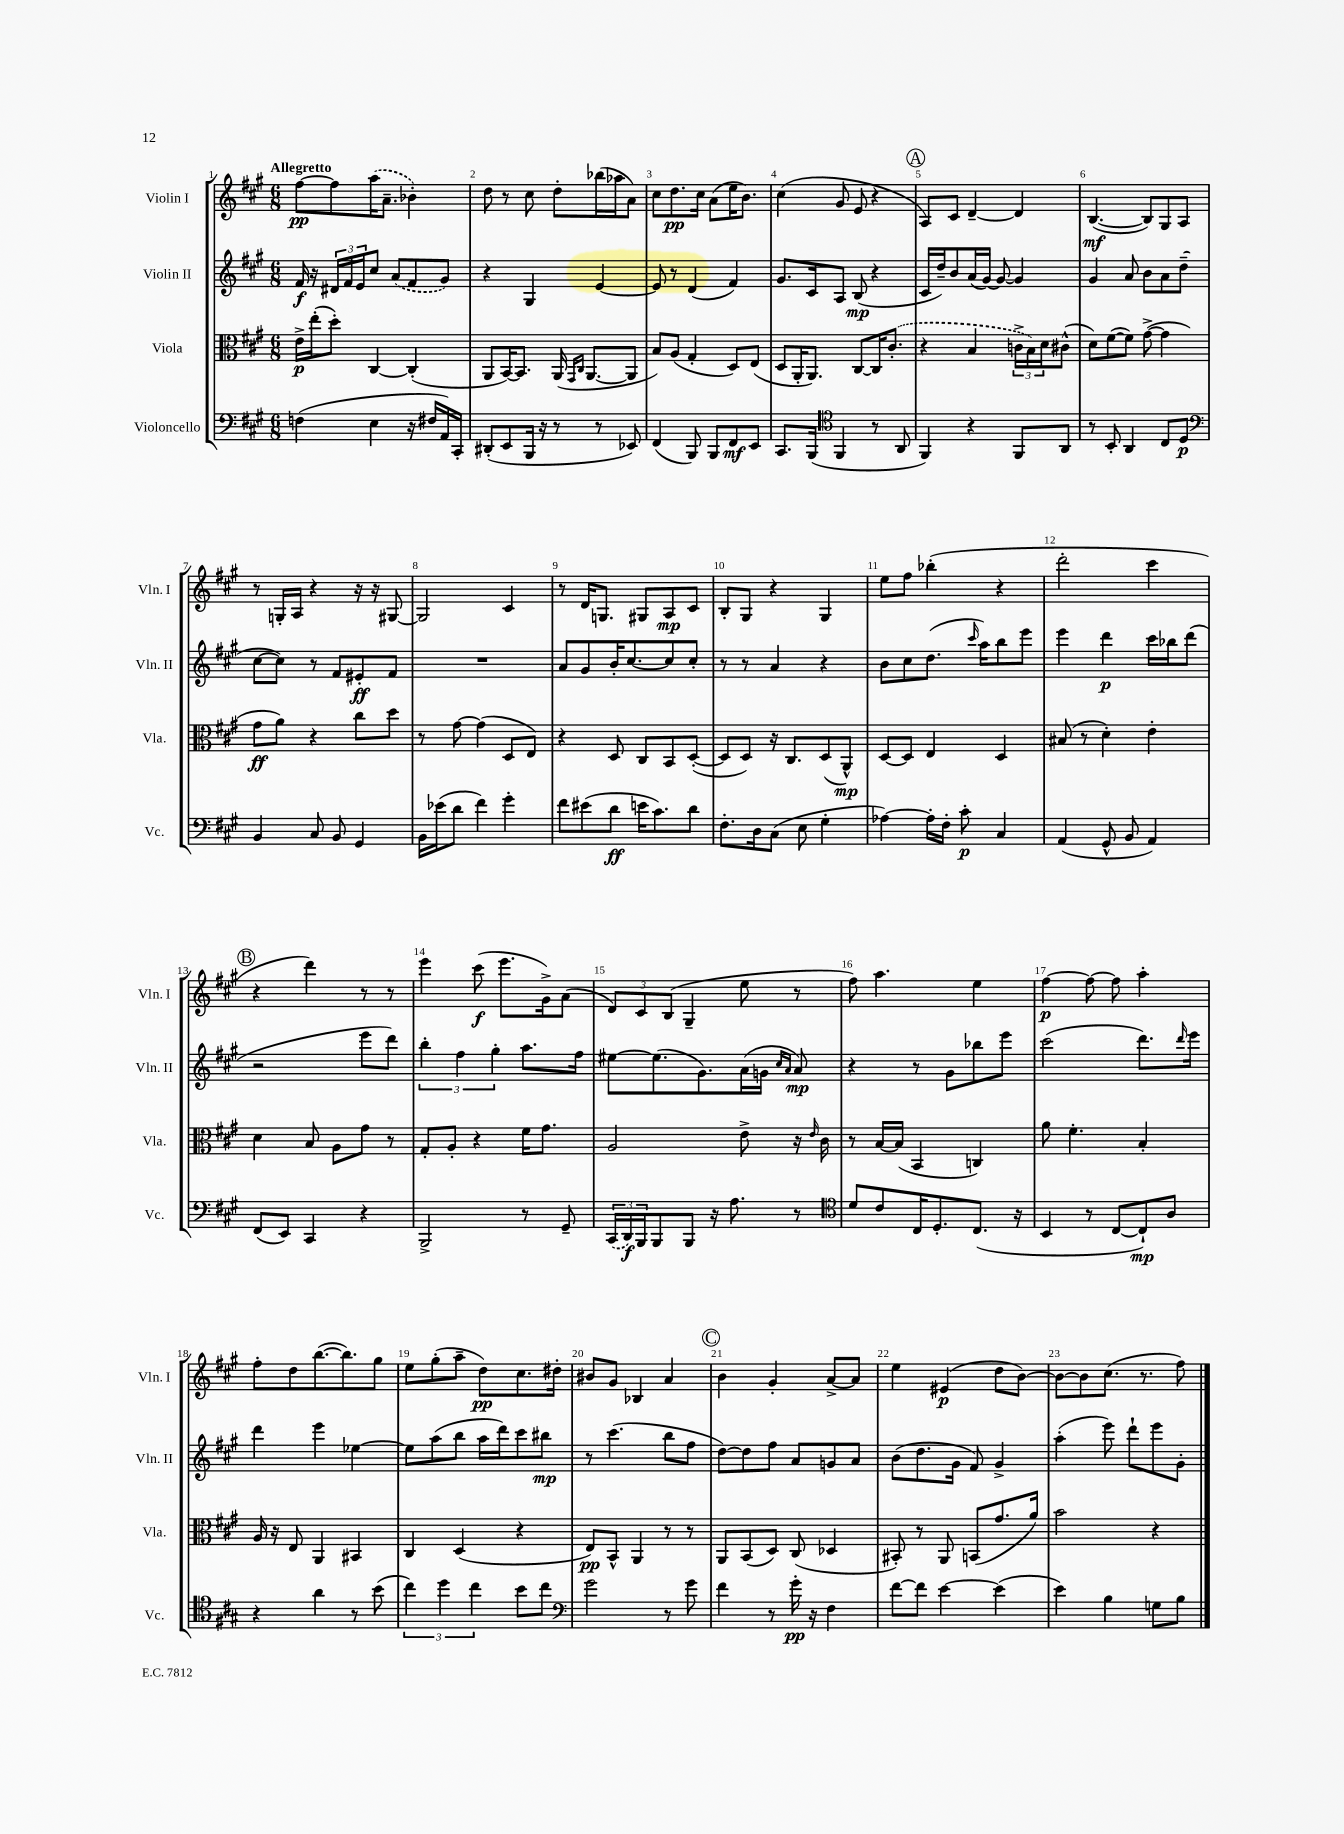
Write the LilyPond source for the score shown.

<<
\new StaffGroup <<
\new Staff = "s0" \with { instrumentName = "Violin I" shortInstrumentName = "Vln. I" } {
    \clef treble \key a \major \numericTimeSignature \time 6/8 \tempo "Allegretto"
    fis''8~\pp fis''8 \once \slurDashed a''16( a'8.-- bes'4-.) |
    d''8 r8 cis''8 d''8-. bes''16( aes''16 a'8) |
    cis''8 d''8.\pp cis''16 a'8( e''16 b'8.) |
    cis''4( gis'8 e'8 r4 |
    \mark \markup { \circle "A" } a8) cis'8 d'4~-- d'4 |
    b4.~\mf( b8) gis8 a8 |
    r8 g16-. a16 r4 r16 r16 gis8~ |
    gis2 cis'4 |
    r8 d'16 g8. gis8 a8\mp cis'8 |
    b8-. gis8 r4 gis4 |
    e''8 fis''8 bes''4-.( r4 |
    d'''2-. cis'''4 |
    \mark \markup { \circle "B" } r4 d'''4) r8 r8 |
    e'''4 cis'''8\f( e'''8. gis'16->) a'8( |
    \tuplet 3/2 { d'8) cis'8 b8( } gis4-- e''8 r8 |
    fis''8) a''4. e''4 |
    fis''4~\p fis''8~ fis''8 a''4-. |
    fis''8-. d''8 b''8.~( b''8.) gis''8 |
    e''8 gis''8-.( a''8-- d''8\pp) cis''8. dis''16-. |
    bis'8 gis'8 bes4 a'4 |
    \mark \markup { \circle "C" } b'4 gis'4-. a'8~-> a'8 |
    e''4 eis'4\p( d''8 b'8~) |
    b'8~ b'8 cis''8.( r8. fis''8) \bar "|." |
}
\new Staff = "s1" \with { instrumentName = "Violin II" shortInstrumentName = "Vln. II" } {
    \clef treble \key a \major \numericTimeSignature \time 6/8
    fis'16\f r16 \tuplet 3/2 { dis'16 fis'16 e'16 } cis''8 \once \slurDashed a'8( fis'8 gis'8) |
    r4 gis4 e'4~ |
    e'8 r8 d'4( fis'4) |
    gis'8. cis'16 a8 b8\mp( r4 |
    \mark \markup { \circle "A" } cis'16 d''16--) b'8 a'16( gis'16~) gis'8~ gis'4 |
    gis'4 a'8 b'8 a'8 d''8--( |
    cis''8~ cis''8) r8 fis'8 eis'8-.\ff fis'8 |
    R2. |
    a'8 gis'8 b'16-. cis''8.~ cis''8 cis''8-. |
    r8 r8 a'4 r4 |
    b'8 cis''8 d''8.( \grace { cis'''16 } a''16) b''8 e'''8 |
    e'''4 d'''4\p cis'''16 bes''16 d'''8( |
    \mark \markup { \circle "B" } r2 e'''8 d'''8) |
    \tuplet 3/2 { b''4-. fis''4 gis''4-. } a''8. fis''16 |
    eis''8~ eis''8.( gis'8.) a'16( g'16 \grace { cis''16 a'16 } a'8\mp) |
    r4 r8 gis'8 bes''8 e'''8 |
    cis'''2( d'''8.) \grace { d'''16 } e'''16 |
    d'''4 e'''4 ees''4~ |
    ees''8 a''8( b''8 a''16 d'''16) cis'''8 bis''8\mp |
    r8 cis'''4.( b''8 fis''8 |
    \mark \markup { \circle "C" } d''8~) d''8 fis''8 a'8 g'8 a'8 |
    b'8( d''8. gis'16 fis'8) gis'4-> |
    a''4-.( e'''8) d'''8-! e'''8 gis'8-. \bar "|." |
}
\new Staff = "s2" \with { instrumentName = "Viola" shortInstrumentName = "Vla." } {
    \clef alto \key a \major \numericTimeSignature \time 6/8
    e'16->\p e''16-.( d''8-.) cis4~ cis4-.( |
    a,8 b,16~) b,8. a,16( \grace { gis,16 cis16 } a,8.~ a,8 |
    b8) a8( gis4-. d8) e8( |
    d8 a,16-. a,8.) cis8~ cis16 \once \slurDashed cis'8.-.( |
    \mark \markup { \circle "A" } r4 b4 \tuplet 3/2 { c'16-> b16) d'16 } cis'8-^( |
    d'8) fis'8~( fis'8) gis'8~->( gis'4 |
    gis'8\ff a'8) r4 cis''8 d''8 |
    r8 gis'8~ gis'4( d8 e8) |
    r4 d8 cis8 b,8 d8~-.( |
    d8 d8) r16 cis8. d8( a,8-^\mp) |
    d8~ d8 e4 d4 |
    bis8( r8 d'4-.) e'4-. |
    \mark \markup { \circle "B" } d'4 b8 a8 gis'8 r8 |
    gis8-. a8-. r4 fis'16 gis'8. |
    a2 e'8-> r16 \grace { e'16 } cis'16 |
    r8 b16~ b16( b,4 c4) |
    a'8 fis'4.-. b4-. |
    a16 r16 e8 a,4 bis,4 |
    cis4 d4( r4 |
    e8\pp) b,8-^ a,4 r8 r8 |
    \mark \markup { \circle "C" } a,8 b,8( d8) cis8( des4 |
    bis,8-.) r8 a,8 b,8( gis'8. a'16) |
    b'2 r4 \bar "|." |
}
\new Staff = "s3" \with { instrumentName = "Violoncello" shortInstrumentName = "Vc." } {
    \clef bass \key a \major \numericTimeSignature \time 6/8
    f4( e4 r16 fis16 a,16) cis,16-. |
    dis,8-.( e,8 b,,16 r16 r8 r8 ees,8) |
    fis,4( b,,8) b,,8 fis,8\mf e,8 |
    cis,8. b,,16( \clef tenor fis,4 r8 a,8 |
    \mark \markup { \circle "A" } fis,4) r4 fis,8 a,8 |
    r8 b,8-. a,4 cis8 d8\p |
    \clef bass b,4 cis8 b,8 gis,4 |
    b,16 ees'16( d'8 fis'4) gis'4-. |
    fis'8 eis'8( d'8\ff e'16 cis'8.) d'8 |
    fis8.-. d16 cis8( e8 gis4-. |
    aes4~) aes16-. fis16-. cis'8-.\p cis4 |
    a,4( gis,8-^ b,8 a,4) |
    \mark \markup { \circle "B" } fis,8( e,8) cis,4 r4 |
    b,,2-> r8 gis,8-- |
    \tuplet 3/2 { \once \slurDashed cis,16( d,16\f) b,,16 } b,,8 b,,8 r16 a8. r8 |
    \clef tenor d'8 cis'8 cis16 d8.-. cis8.( r16 |
    b,4 r8 cis8~ cis8-!\mp) a8 |
    r4 a'4 r8 b'8( |
    \tuplet 3/2 { cis''4) d''4 cis''4 } b'8 cis''8 |
    \clef bass gis'2 r8 gis'8 |
    \mark \markup { \circle "C" } fis'4 r8 gis'16-.\pp r16 fis4 |
    fis'8~ fis'8 e'4~ e'4( |
    e'4) b4 g8 b8 \bar "|." |
}
>>
>>
\layout { \context { \Score \override BarNumber.break-visibility = ##(#f #t #t) barNumberVisibility = #all-bar-numbers-visible } }
